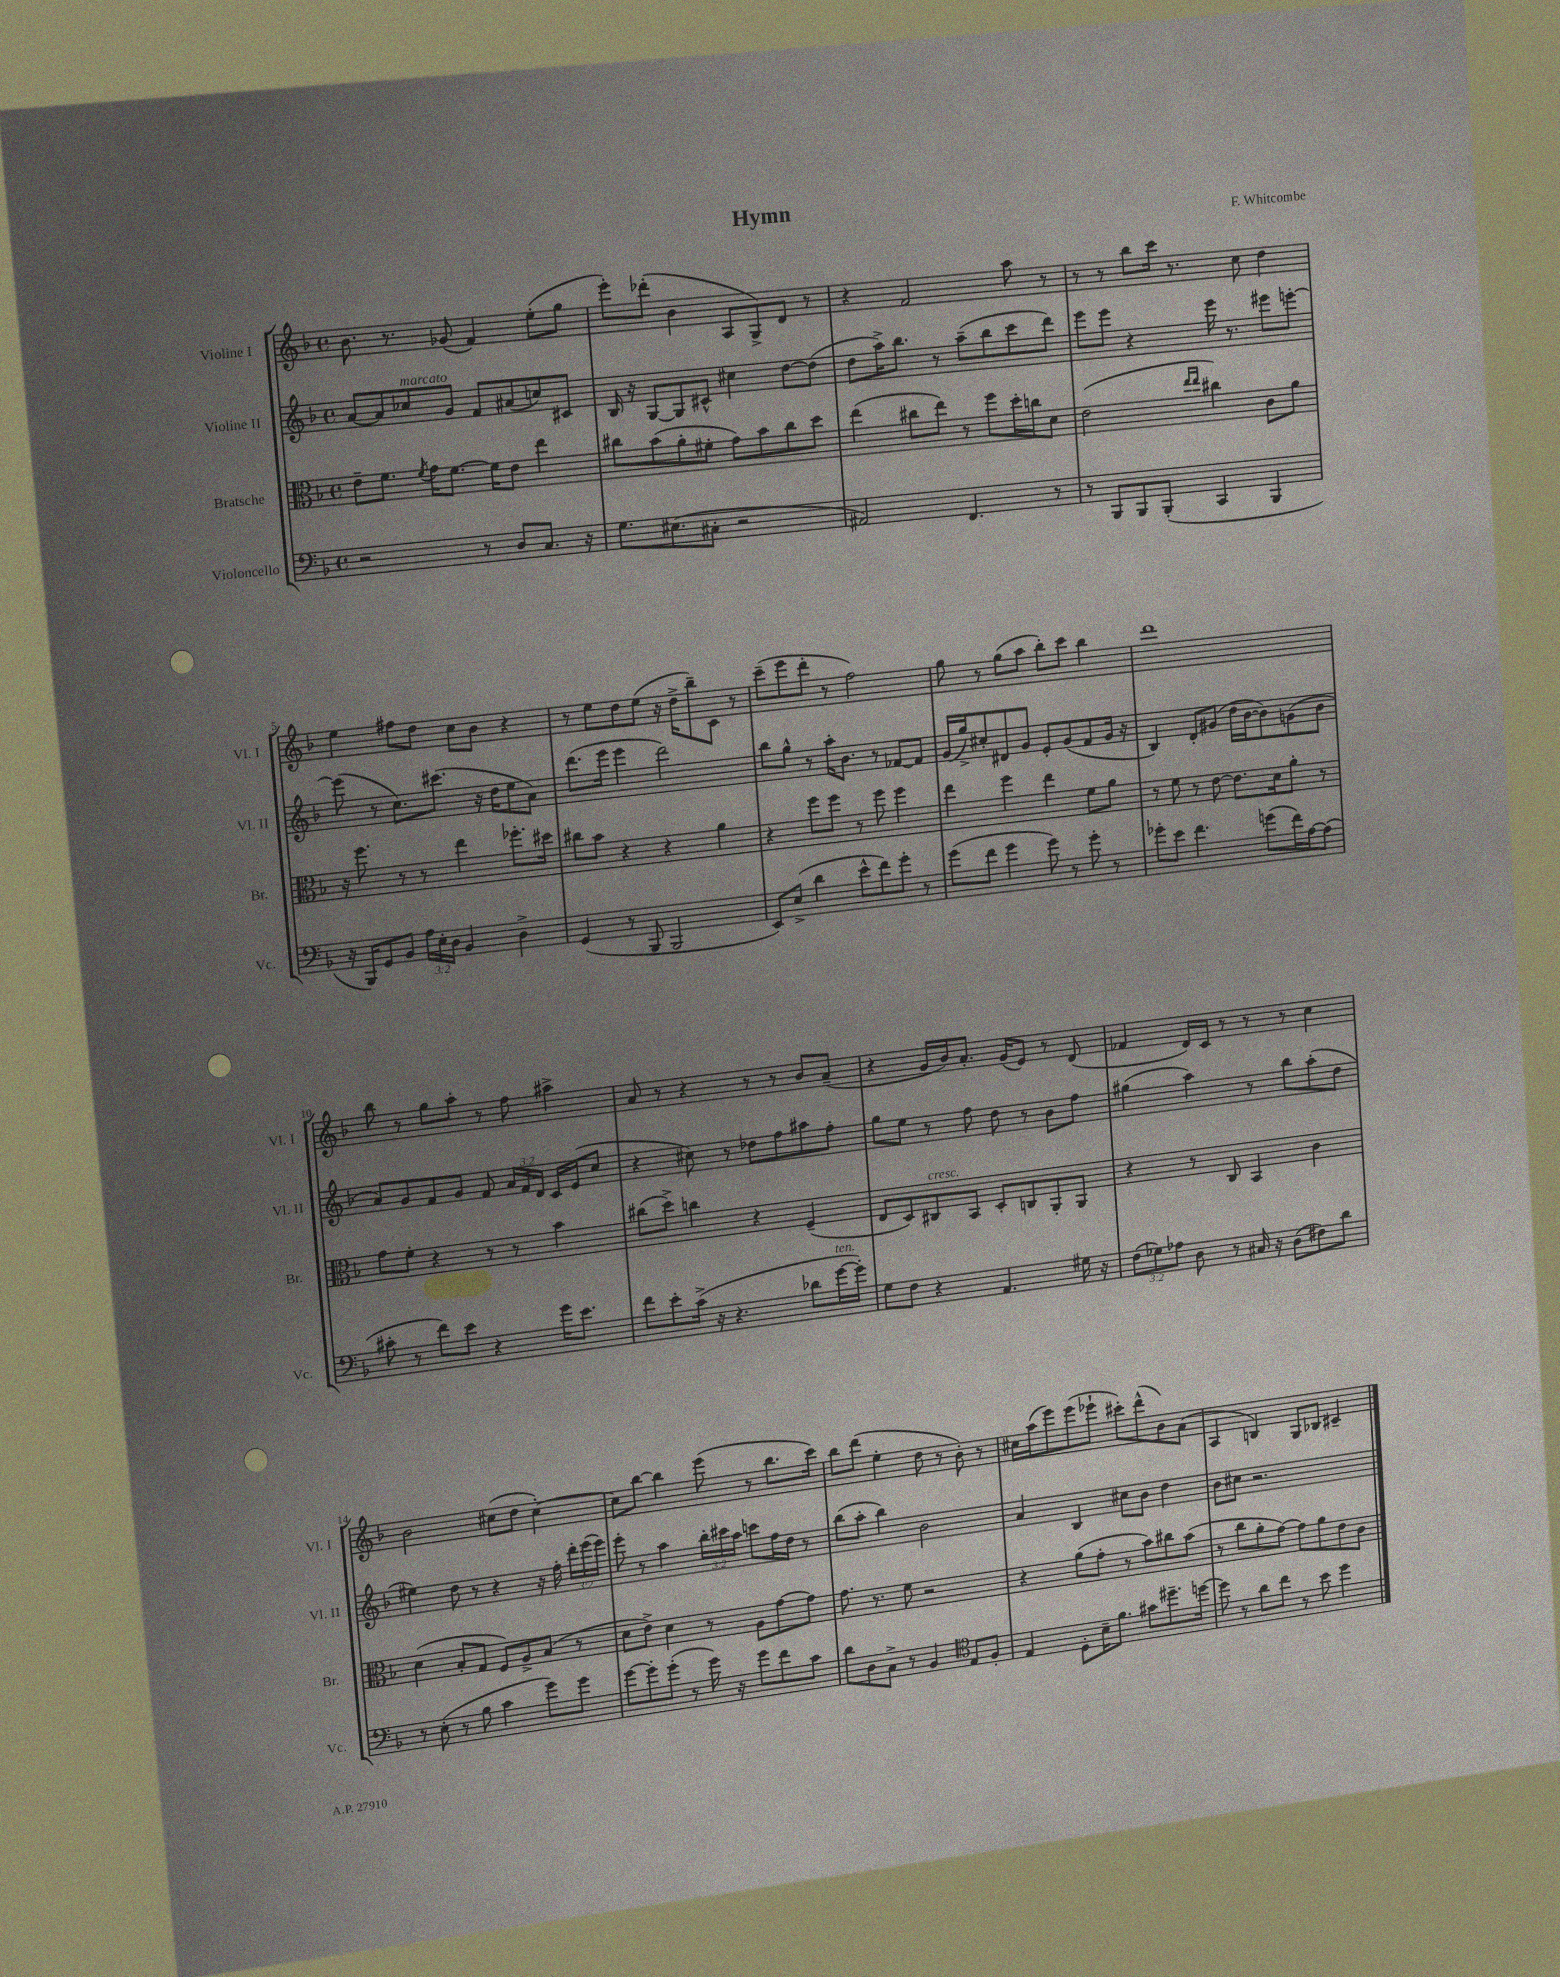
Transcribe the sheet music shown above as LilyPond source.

\header { title = "Hymn" composer = "F. Whitcombe" }
<<
\new StaffGroup <<
\new Staff = "s0" \with { instrumentName = "Violine I" shortInstrumentName = "Vl. I" } {
    \clef treble \key f \major \defaultTimeSignature \time 4/4
    \autoBeamOff bes'8. r8. ges'8( f'4) e''8[-.( g''8] |
    e'''8[-.) des'''8]-.( bes'4 a8[ g8->) d'8] r8 |
    r4 f'2 a''8 r8 |
    r8 r8 bes''8[ c'''16] r8. c''8 d''4 |
    e''4 fis''8[ d''8] c''8[ bes'8] r4 |
    r8 e''8[ d''8 e''8]( r16 d''16[-> bes''8--) c'8] r8 |
    c'''8[--( e'''8 d'''8]-. r8 f''2) |
    g''8 r8 g''8[( a''8] bes''8[-.) c'''8] bes''4 |
    d'''1 |
    bes''8 r8 g''8[ a''8]-. r8 f''8 ais''4-> |
    a'8 r8 r4 r8 r8 bes'8[ a'8]--( |
    r4 g'16[ bes'16) a'8.]-. g'16[( e'8]) r8 d'8( |
    fes'4 d'16[) c'16] r8 r8 r8 c''4 |
    bes'2 cis''8[( d''8] cis''4~-.) |
    cis''8[ bes''8]~ bes''4 e'''8( r8 bes''8.[ c'''16]) |
    bes''8[ d'''8]( e''4-. d''8 r8 bes'8-.) r8 |
    cis''16[ a''16( e'''8) e'''8( ees'''8]-! cis'''8[-.) d'''8-^( bes'8) a'8]( |
    a4 b4) g8[ bes8] cis'4-- \bar "|." |
}
\new Staff = "s1" \with { instrumentName = "Violine II" shortInstrumentName = "Vl. II" } {
    \clef treble \key f \major \defaultTimeSignature \time 4/4 \override Staff.TupletNumber.text = #tuplet-number::calc-fraction-text
    \autoBeamOff a'8[~ a'8 ces''8^\markup { \italic "marcato" } g'8] f'8[ ais'8( c''8) cis'8] |
    bes16 r16 g8[~ g8 cis'8]-^ cis''4 d''8[~ d''8]( |
    d''8[ a''16->) bes''8.] r8 a''8[--( bes''8 c'''8 d'''8]) |
    e'''8[ e'''8] r4 e'''16 r8. eis'''8[ e'''8]~-. |
    e'''8( r8 c''8.[) cis'''8.]( r16 d''16[ e''8 a'8]) |
    d'''8.[( e'''16] e'''4 d'''2) |
    bes''8[ g''8]-^ r8 a''16[-. bes'8.] r8 fes'8[~ fes'8] |
    g'16[( g''16->) cis''8-. dis'8 g'8] e'8[-. g'8( f'8 g'16] r16 |
    bes4) d'8[-. gis'8]( d''16[ bes'16~ bes'8) g'8( bes'8] |
    a'8[) g'8 f'8 g'8] f'8 \tuplet 3/2 { a'16[ f'16 d'16] } c'16[ e'16( c''8] |
    r4 cis''8) r8 des''8[ f''8 ais''8 f''8]-. |
    g''8[ e''8] r8 f''8 d''8 r8 bes'8[ f''8] |
    gis''4( a''4) r8 bes''8[ a''8-.( d''8] |
    eis''4) d''8 r8 r4 r16 f''16-. \tuplet 3/2 { d'''16[-. e'''16( e'''16]) } |
    e'''8-. r8 a''4 \tuplet 3/2 { bes''16[-. cis'''16 a''16] } c'''8[ f''16 d''16] r8 |
    bes''8[( a''8]-. bes''4) bes'2 |
    a'4 bes4 cis''8[ bes'8] d''4 |
    bes'8[ cis''8] r2. \bar "|." |
}
\new Staff = "s2" \with { instrumentName = "Bratsche" shortInstrumentName = "Br." } {
    \clef alto \key f \major \defaultTimeSignature \time 4/4
    \autoBeamOff e'8[-- f'8.] \acciaccatura { f'8 } g'16[ f'8.]~ f'16[ e'8] e''4 |
    cis''8[ bes'8( a'8-. fis'8]-. g'8[) bes'8 cis''8 d''8] |
    e''4( cis''8[ e''8]) r8 f''8[ d''16-. c''16 d'8] |
    e'2( \grace { e''16[ e''16] } cis''4) c'8[ a'8] |
    r16 f''8. r8 r8 e''4 fes''8.[-. dis''16] |
    cis''8[ bes'8] r4 r4 a'4 |
    r4 f''8[ f''8] r8 f''8 f''4 |
    e''4 f''4 e''4 f'8[ a'8] |
    r8 f'8 r8 e'8~ e'8.[ d'16 a'8]-. r8 |
    g'8[ f'8]-. r4 r8 r8 bes'4 |
    cis''8[( d''8]->) c''4 r4 f4--( |
    e8[ d8) cis8^\markup { \italic "cresc." } bes,8] d8[-. c8 a,8-. a,8] |
    r4 r8 c8 bes,4 c'4 |
    d'4( bes8[-. g8] f8[) a8-> bes8]( r8 |
    d'8[ e'8]->) d'4 r8 a8[ g'8~ g'8] |
    g'8. r8. f'8 r2 |
    r4 a'8[( g'8]-. r8 bes'8[) cis''8 bes'8]( |
    r8 c''8[ a'8-. g'8]~) g'8[ a'8 e'8 c'8] \bar "|." |
}
\new Staff = "s3" \with { instrumentName = "Violoncello" shortInstrumentName = "Vc." } {
    \clef bass \key f \major \defaultTimeSignature \time 4/4 \override Staff.TupletNumber.text = #tuplet-number::calc-fraction-text
    \autoBeamOff r2 r8 d8[ c8.] r16 |
    g8.[ eis8.( cis8]-. r2 |
    ais,2) f,4. r8 |
    r8 bes,,8[ bes,,8 bes,,8]-.( c,4 bes,,4 |
    r16 bes,,16[) g,8 bes,8] \tuplet 3/2 { a16[ e16-. d16] } bes,4 d4-> |
    g,4( r8 bes,,8 bes,,2 |
    e,8[) e8]->( d'4 e'8[-^ f'8) g'8]-. r8 |
    g'8[( f'8] g'4 g'8) r8 g'8-. r8 |
    ges'8[-. e'8] f'4. g'8[( f'16) a16~ a8]( |
    cis'8-. r8 f'8[) e'8] r4 g'16[ e'8.] |
    f'8[ e'8-. c'16]->( r16 r4. des'8[ g'16~^\markup { \italic "ten." } g'16]-.) |
    g8[ f8] r4 a,4. gis16 r16 |
    \tuplet 3/2 { f8[( ges8) aes8] } d8 r8 cis16 r16 d8[( fis8) d'8] |
    r8 e8-.( r8 bes8 c'4 g'8[) g'8] |
    g'8[~ g'8-. g'8]-.( r8 g'16) r16 g'8[ f'8 c'8] |
    d'8[ d8 c8]-> r8 bes,4 \clef tenor e8[ f8]-. |
    e4 d8[-. bes16-- f'8.] gis'8[ dis''8.-- d''16]~ |
    d''8 r8 a'8[ c''8] r8 bes'8 d''4 \bar "|." |
}
>>
>>
